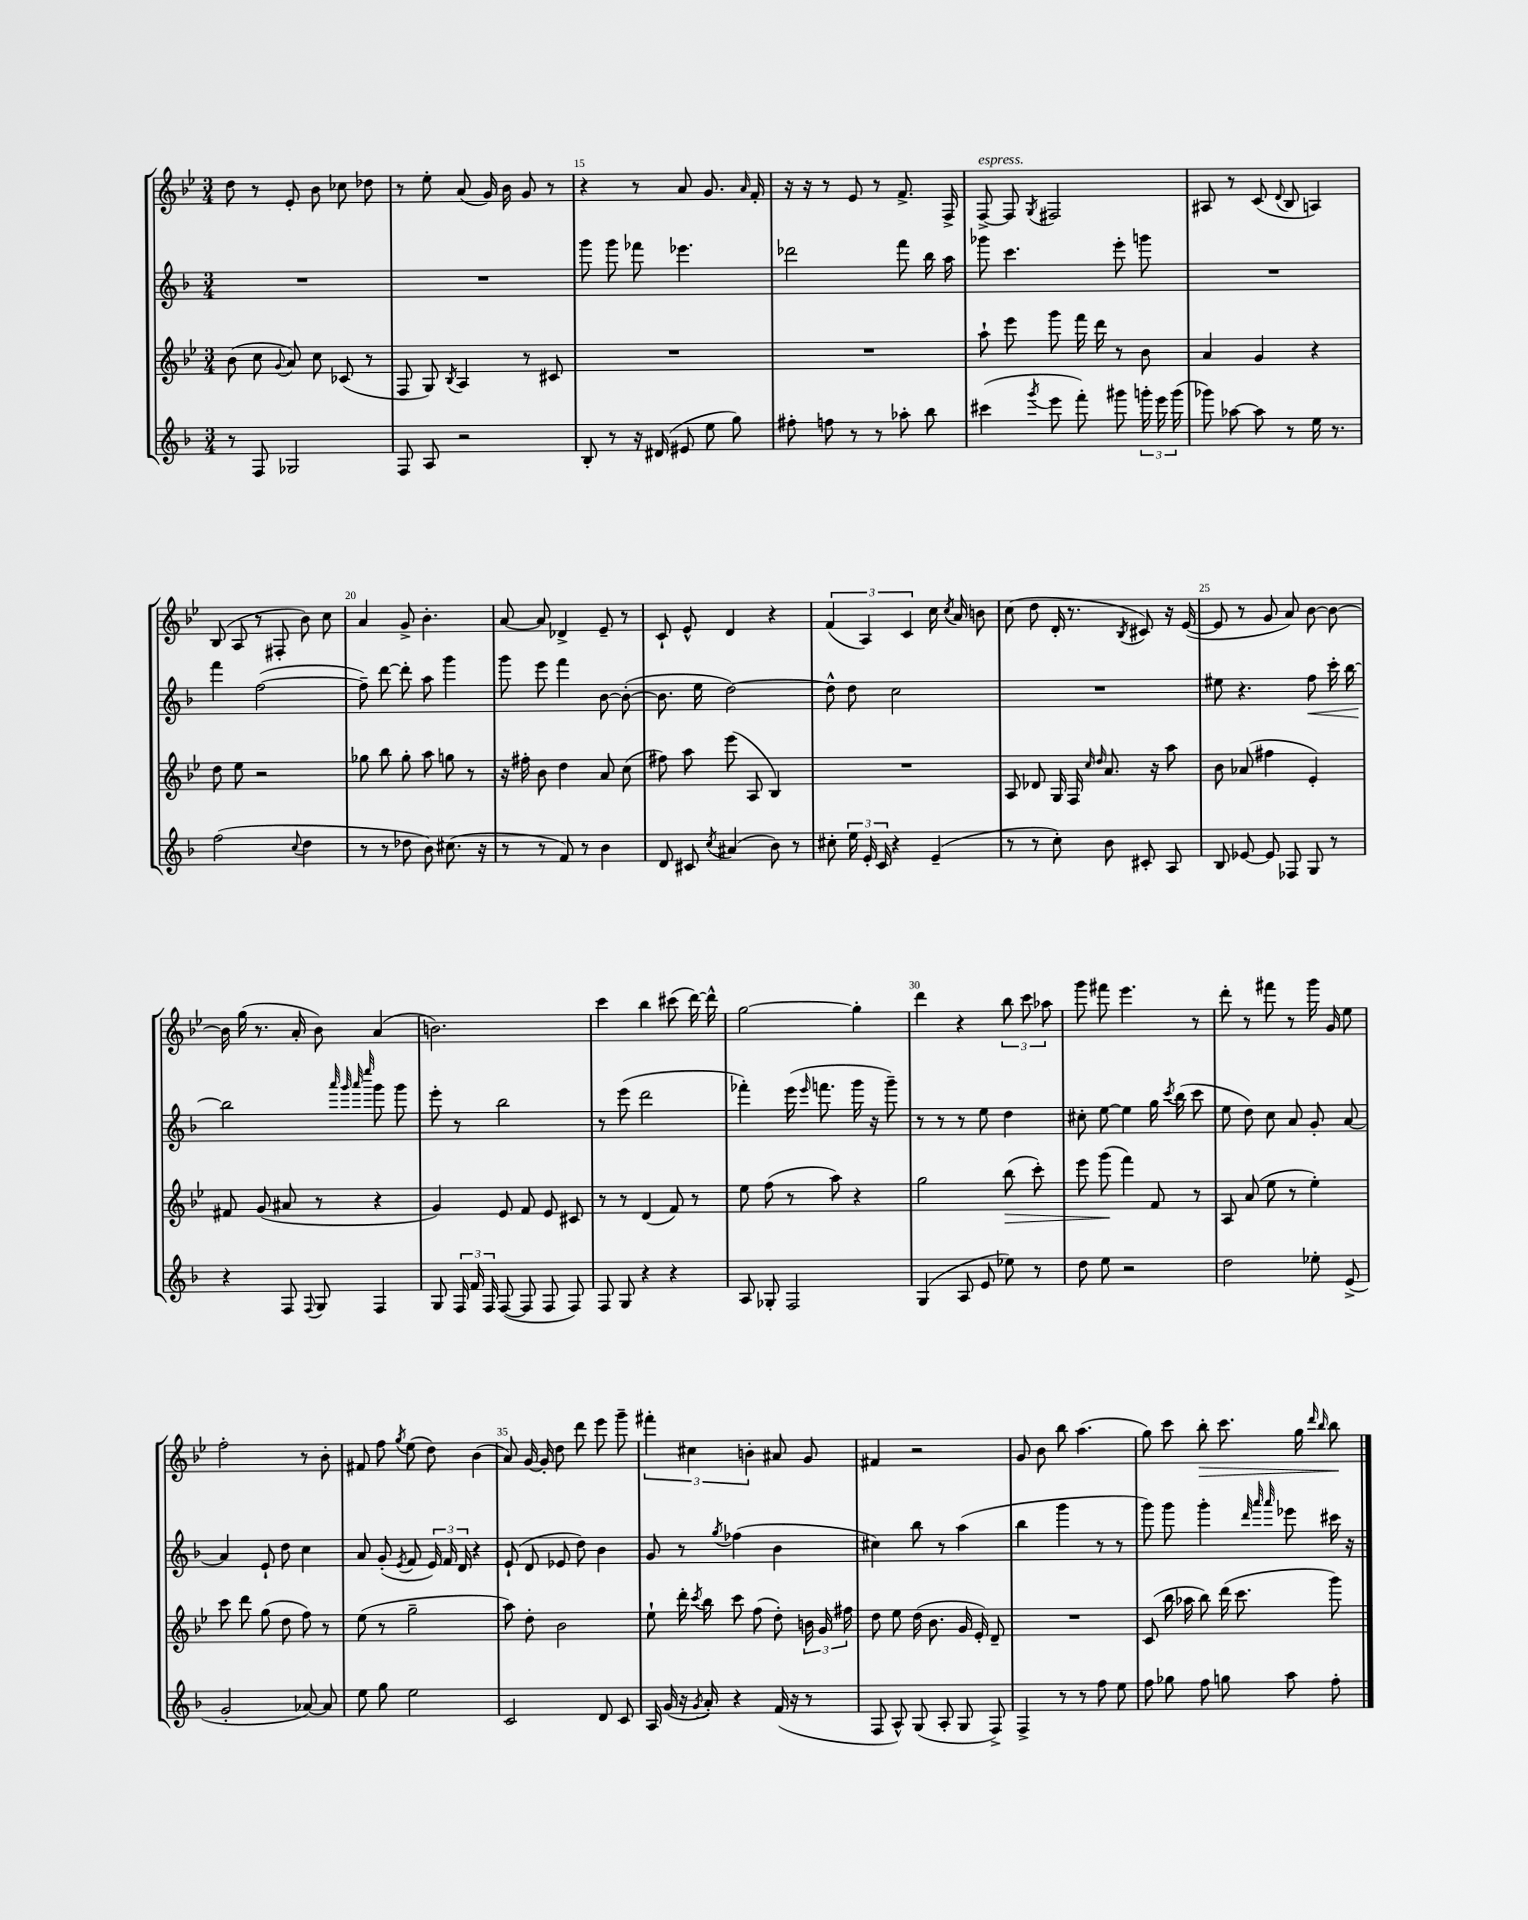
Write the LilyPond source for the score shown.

<<
\new StaffGroup <<
\new Staff = "s0" {
    \clef treble \key bes \major \numericTimeSignature \time 3/4
    \autoBeamOff d''8 r8 ees'8-. bes'8 ces''8 des''8 |
    r8 ees''8-. a'8( g'16) bes'16 g'8 r8 |
    r4 r8 a'8 g'8. \grace { a'16 } f'16-. |
    r16 r16 r8 ees'8 r8 f'8.-> f16-> |
    f8~->^\markup { \italic "espress." } f8 \acciaccatura { g8 } fis2 |
    ais8 r8 c'8( \appoggiatura { d'8 } bes8 a4) |
    bes8( a8 r8 fis8-. bes'8) c''8 |
    a'4 g'8-> bes'4.-. |
    a'8~ a'8 des'4-> ees'8-- r8 |
    c'8-! ees'8-^ d'4 r4 |
    \tuplet 3/2 { f'4( a4) c'4 } c''16 \acciaccatura { c''8 } a'16 b'8 |
    c''8( d''8 d'16-. r8. \acciaccatura { bes8 } cis'8) r16 ees'16~( |
    ees'8 r8 g'8 a'8) bes'8~ bes'8~ |
    bes'16 g''16( r8. a'16-. bes'8) a'4( |
    b'2.) |
    c'''4 bes''4 cis'''8( d'''16~) d'''16-^ |
    g''2~ g''4-. |
    d'''4 r4 \tuplet 3/2 { bes''8 c'''8 aes''8 } |
    g'''8 fis'''8 ees'''4. r8 |
    d'''8-. r8 fis'''8 r8 g'''16 g'16 ees''8 |
    f''2-. r8 bes'8-. |
    fis'8 f''8 \acciaccatura { g''8 } ees''8( d''8) bes'4( |
    a'8) g'16~ g'16-. d''8 d'''8 ees'''8 g'''8-- |
    \tuplet 3/2 { fis'''4-. cis''4 b'4-. } ais'8 g'8 |
    fis'4 r2 |
    g'8 bes'8 bes''8 a''4.( |
    g''8) c'''8 bes''8-.\> c'''8. g''16 \grace { d'''16 bes''16 } bes''8\! \bar "|." |
}
\new Staff = "s1" {
    \clef treble \key f \major \numericTimeSignature \time 3/4
    \autoBeamOff R2. |
    R2. |
    g'''8 g'''8 fes'''8 ees'''4. |
    des'''2 f'''8 bes''16 a''16 |
    ges'''8 c'''4. e'''8-. g'''8 |
    R2. |
    f'''4 f''2~( |
    f''8--) d'''8~ d'''8-. a''8 g'''4 |
    g'''8 e'''8 f'''4 bes'8~ bes'8~-.( |
    bes'8. e''16 d''2~) |
    d''8-^ d''8 c''2 |
    R2. |
    eis''8 r4. f''8\< c'''16-. bes''16~ |
    bes''2\! \grace { a'''32 g'''32 a'''32 e''''32 } g'''8 g'''8 |
    e'''8-. r8 bes''2 |
    r8 e'''8( d'''2 |
    fes'''4-.) e'''16( \grace { e'''16 } f'''8. g'''16 r16 g'''8--) |
    r8 r8 r8 e''8 d''4 |
    cis''8-. e''8~ e''4 g''16 \acciaccatura { c'''8 } bes''16( c'''8 |
    e''8 d''8) c''8 a'8 g'8-. a'8~ |
    a'4 e'8-! d''8 c''4 |
    a'8 g'8-.( \acciaccatura { e'8 } f'8 \tuplet 3/2 { e'16) f'16 d'16 } r4 |
    e'8-!( d'8 ees'8 d''8) bes'4 |
    g'8 r8 \acciaccatura { g''8 } fes''4( bes'4 |
    cis''4) bes''8 r8 a''4( |
    bes''4 g'''4 r8 r8 |
    g'''8) g'''8 g'''4-. \grace { d'''32 a'''32 a'''32 } ees'''8 cis'''16 r16 \bar "|." |
}
\new Staff = "s2" {
    \clef treble \key bes \major \numericTimeSignature \time 3/4
    \autoBeamOff bes'8( c''8 \appoggiatura { g'8 } a'8) c''8 ces'8( r8 |
    f8 g8) \acciaccatura { bes8 } a4 r8 cis'8 |
    R2. |
    R2. |
    a''8-! ees'''8 g'''8 f'''16 d'''16 r8 bes'8 |
    a'4 g'4 r4 |
    d''8 ees''8 r2 |
    ges''8 bes''8 ges''8-. a''8 g''8 r8 |
    r16 fis''16-. bes'8 d''4 a'8 c''8( |
    fis''8) a''8 ees'''8( a8 bes4) |
    R2. |
    a8 des'8 g16 f16 \grace { c''16 d''16 } a'8. r16 a''8 |
    bes'8 aes'8( fis''4 ees'4-.) |
    fis'8 g'8( ais'8 r8 r4 |
    g'4) ees'8 f'8 ees'8 cis'8 |
    r8 r8 d'4( f'8) r8 |
    ees''8 f''8( r8 a''8) r4 |
    g''2 bes''8\>( c'''8-.) |
    ees'''8 g'''8\!( f'''4) f'8 r8 |
    a8 a'8( ees''8 r8 ees''4-.) |
    c'''8 d'''8 g''8( d''8 f''8) r8 |
    ees''8( r8 g''2-- |
    a''8) d''8-. bes'2 |
    ees''8-! d'''16-. \acciaccatura { c'''8 } bes''16 c'''8 f''8( d''8-.) \tuplet 3/2 { b'16 g'16 fis''16 } |
    d''8 ees''8 d''16( bes'8. g'16 ees'16-.) d'8-- |
    R2. |
    c'8( bes''16 aes''16 bes''8) d'''16( c'''8. g'''8) \bar "|." |
}
\new Staff = "s3" {
    \clef treble \key f \major \numericTimeSignature \time 3/4
    \autoBeamOff r8 f8 ges2 |
    f8 a8 r2 |
    bes8-. r8 r16 dis'16( eis'8 e''8 g''8) |
    fis''8-. f''8 r8 r8 aes''8-. bes''8 |
    cis'''4( \acciaccatura { g'''8 } e'''8 f'''8-.) gis'''8 \tuplet 3/2 { g'''16-. e'''16 g'''16( } |
    ges'''8) aes''8~ aes''8 r8 e''16 r8. |
    f''2( \appoggiatura { c''8 } d''4 |
    r8 r8 des''8 bes'8) cis''8.( r16 |
    r8 r8 f'8) r8 bes'4 |
    d'8 cis'8 \acciaccatura { c''8 } ais'4( bes'8) r8 |
    cis''8-. \tuplet 3/2 { e''16 e'16-. c'16 } r4 e'4--( |
    r8 r8 c''8-.) bes'8 cis'8-. a8 |
    bes8 ees'8~ ees'8 fes8 g8 r8 |
    r4 f8 \appoggiatura { f8 } g8 f4 |
    g8 \tuplet 3/2 { f16 f'16 f16 } f8~( f8 f8 f8) |
    f8 g8 r4 r4 |
    a8 ges8-. f2 |
    g4( a8 e'8 ees''8) r8 |
    d''8 e''8 r2 |
    d''2 ees''8-. e'8->( |
    g'2-. aes'8~) aes'8 |
    e''8 g''8 e''2 |
    c'2 d'8 c'8 |
    a16 g'16( r16 \acciaccatura { g'8 } a'16-.) r4 f'16( r16 r8 |
    f8 a8-^) g8( a8-. g8 f8->) |
    f4-> r8 r8 f''8 e''8 |
    f''8 ges''8 f''8 g''8 a''8 f''8-. \bar "|." |
}
>>
>>
\layout { \context { \Score currentBarNumber = #13 \override BarNumber.break-visibility = ##(#f #t #t) barNumberVisibility = #(every-nth-bar-number-visible 5) } }
